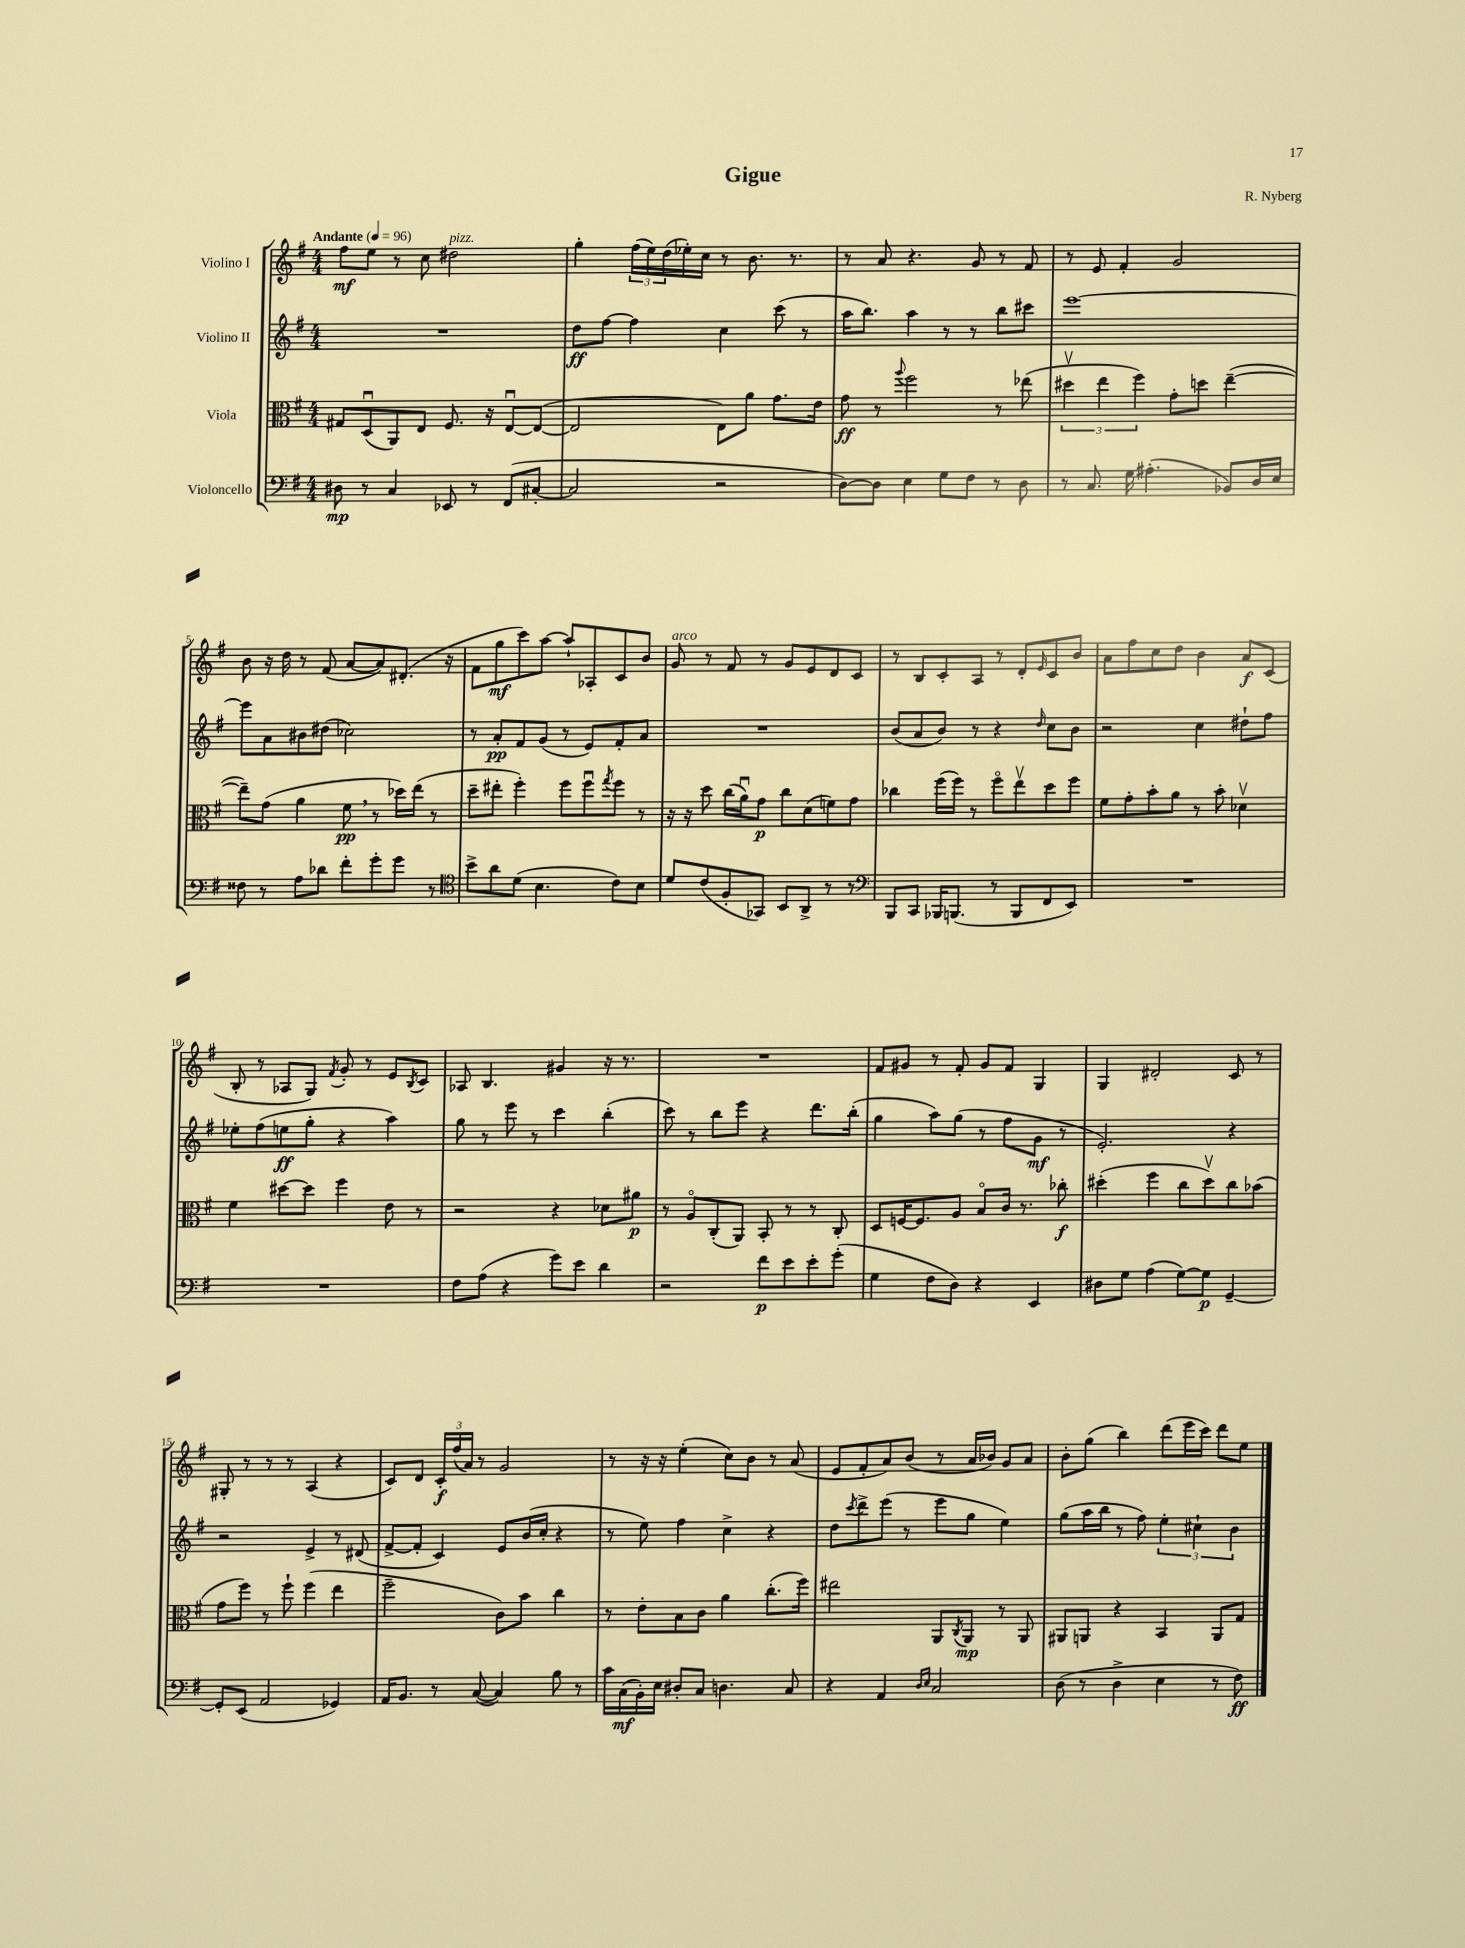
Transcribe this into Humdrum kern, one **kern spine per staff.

**kern	**kern	**kern	**kern
*staff4	*staff3	*staff2	*staff1
*clefF4	*clefC3	*clefG2	*clefG2
*k[f#]	*k[f#]	*k[f#]	*k[f#]
*M4/4	*M4/4	*M4/4	*M4/4
*MM96	*MM96	*MM96	*MM96
8D#\	8G#/L	1r	8ff#\L
8r	(8Du/	.	8ee\J
4C/	8AA/)	.	8r
.	8E/J	.	8cc\
8EE-/	8.F#/	.	2dd#\
8r	.	.	.
.	16r	.	.
(8FF#/L	[8Eu/L	.	.
[8C#'/J	(8E/_J	.	.
=	=	=	=
2C#/]	2E/]	8dd\L	4gg'\
.	.	[8ff#\J	.
.	.	4ff#\]	(24ff#\LL
.	.	.	24ee\)
.	.	.	(24dd\
.	.	.	16ee-'\)
.	.	.	16cc\JJ
2r	8E\L)	4cc\	8r
.	8a\J	.	8.b\
.	8.g\L	(8ccc\	.
.	.	.	8.r
.	.	8r	.
.	16e\Jk	.	.
=	=	=	=
[8D\L)	8g\	16aa\LK	8r
.	.	8.bb\J)	.
8D\]J	8r	.	8a/
.	8qqaa/	.	.
4E\	2ff#\	4aa\	4.r
8G\L	.	8r	.
8F#\J	.	8r	8g/
8r	8r	8bb\L	8r
8D\	(8ee-\	8ccc#\J	8f#/
=	=	=	=
8r	6dd#v\	[1eee	8r
8.C/	.	.	8e/
.	6ee\	.	.
.	.	.	4f#'/
16G\	.	.	.
.	6ff#\)	.	.
(4.A#'\	.	.	.
.	8g'\L	.	2g/
.	8dd\J	.	.
8BB-/L)	([4ee~\	.	.
16D/L	.	.	.
16E/JJ	.	.	.
=	=	=	=
8F##\	8ee~\]L)	8eee\]L	8b\
8r	(8g\J	8a\	16r
.	.	.	16dd\
8A\L	4a\	8b#\	8r
8d-\J	.	(8dd#\J	(8f#/
8f#'\L	8f#\	2cc-\)	[8a/L
8g'\	8r	.	8a/])
8g\J	16dd-\LL)	.	(8.d#'/J
.	(16ee\JJ	.	.
8r	8r	.	.
.	.	.	16r
=	=	=	=
*clefC4	*	*	*
8b^\L	8dd~\L	8r	8f#\L
8a\	8ee#'\J	8a'/L	8gg\
(8d\J	4ff#'\)	8f#/	8ccc\)
4.B\	.	(8g/J	[8aa\J
.	8ff#\L	8r	8aa`/]L
.	8ff#u\	8e/L)	8A-'/
.	8qgg/	.	.
8c\L)	8ff#\J	8f#'/	8c/
8B\J	8r	8a/J	8b/J
=	=	=	=
8d/L	16r	1r	8g/
.	16r	.	.
(8c/	8dd\	.	8r
8F#'/	(16cc\LL	.	8f#/
.	16au\J)	.	.
8GG-/J)	8g\J	.	8r
8BB/L	8cc\L	.	8g/L
8AA^/J	(8d\	.	8e/
8r	8f\)	.	8d/
8r	8g\J	.	8c/J
=	=	=	=
*clefF4	*	*	*
8BBB/L	4cc-\	(8b/L	8r
8CC/J	.	8a/	8B/L
16BBB-/LK	(16ff#\LL	8b/J)	8c'/
(8.BBB/J	16ff#\JJ)	.	.
.	8r	8r	8A/J
8r	8ff#o\L	4r	8r
8BBB/L	8eev\	.	8d'/L
.	.	16qqdd/	16qqe/
8FF#/	8dd\	8cc\L	8c/
8EE/J)	8ff#\J	8b\J	8b/J
=	=	=	=
1r	8f#\L	2r	8a\L
.	8g'\	.	8ff#\
.	8b'\	.	8cc\
.	8a\J	.	8dd\J
.	8r	4cc\	4b\
.	8b'\	.	.
.	4d-v\	8dd#`\L	8a/L
.	.	8ff#\J	(8c/J
=	=	=	=
1r	4f#\	8ee-'\L	8B'/
.	.	(8ff#\	8r
.	[8dd#\L	8ee\	8A-/L
.	8dd#\]J	8gg'\J	8G/J)
.	.	.	8qf#/
.	4ff#\	4r	8g'/
.	.	.	8r
.	8e\	4aa\)	8e/L
.	.	.	8qB/
.	8r	.	8c/J
=	=	=	=
8F#\L	2r	8gg\	8A-/
(8A\J	.	8r	4.B/
4r	.	8eee\	.
.	.	8r	.
8g\L)	4r	4ccc\	4g#/
8e\J	.	.	.
4d\	8d-\L	(4bb'\	16r
.	.	.	8.r
.	8a#\J	.	.
=	=	=	=
2r	8r	8ccc\)	1r
.	8Ao/L	8r	.
.	(8C'/	8bb\L	.
.	8AA/J)	8eee\J	.
8f#\L	8BB'/	4r	.
8e\	8r	.	.
8e'\	8r	8.ddd\L	.
(8g'\J	8C'/	.	.
.	.	(16bb'\Jk	.
=	=	=	=
4G\	8D/L	4gg\	8f#/L
.	[16F/K	.	8g#/J
.	8.F/]	.	.
8F#\L	.	8aa\L)	8r
8D\J)	8A/J	(8gg\J	8f#'/
4r	8Bo/L	8r	8g#/L
.	16c/Jk	8ff#\L	8f#/J
.	8.r	.	.
4EE/	.	8g\J	4G/
.	8cc-'\	8r	.
=	=	=	=
8D#\L	(4dd#'\	2.e'/)	4G/
8G\J	.	.	.
(4A\	4ff#\	.	2d#'/
[8G\L)	8cc\L	.	.
8G\]J	8dd#v\)	.	.
[4GG~/	8cc\	4r	8c/
.	(8b-\J	.	8r
=	=	=	=
8GG'/]L	8g\L	2r	8G#'/
(8EE/J	8ff#\J)	.	8r
2AA/	8r	.	8r
.	8ff#`\	.	8r
.	(4ff#\	4e^/	(4A/
4GG-/)	4ee\	8r	4r
.	.	(8d#/	.
=	=	=	=
16AA/LK	2ff#~\	[8f#^/L	8c/L)
8.BB/J	.	.	.
.	.	8f#'/]J	8d/J
8r	.	4c/)	24c'/LL
.	.	.	(24ff#/
.	.	.	24a/JJ)
([8C/	.	.	8r
4C/])	8c\L)	8e/L	2g/
.	8b\J	(16b/L	.
.	.	16cc'/JJ	.
8B\	4cc\	4r	.
8r	.	.	.
=	=	=	=
16c\LL	8r	8r	8r
(16C\	.	.	.
16BB'\)	8e'\L	8ee\)	16r
16E\JJ	.	.	16r
8D#'/L	8B\	4ff#\	(4ee'\
8C/J	8c\J	.	.
4.D\	4a\	4cc^\	8cc\L)
.	.	.	8b\J
.	(8.cc'\L	4r	8r
8C/	.	.	(8a/
.	16ff#\Jk)	.	.
=	=	=	=
4r	2ee#\	8dd\L	8e/L
.	.	8qccc/	.
.	.	8ddd^\	8f#'/
4AA/	.	(8eee\J	8a/)
.	.	8r	(8b/J
16qqD/LL	.	.	.
16qqE/JJ	.	.	.
2C/	8AA/L	8eee\L	8r
.	8qC/	.	.
.	8AA/J	8gg\J	16a/LL
.	.	.	16b-/JJ)
.	8r	4ee\)	8g/L
.	8AA/	.	8a/J
=	=	=	=
(8D\	8AA#/L	(8gg\L	8b'\L
8r	8AA/J	16aa\L	(8gg\J
.	.	16bb\JJ	.
4D^\	4r	8r	4bb\)
.	.	8ff#\)	.
4E\	4BB/	6ee'\	(8ddd\L
.	.	.	16eee\L
.	.	6cc#`\	.
.	.	.	16ccc\JJ)
8r	8AA/L	.	8ddd\L
.	.	6b\	.
8F#\)	8G/J	.	8ee\J
==	==	==	==
*-	*-	*-	*-
